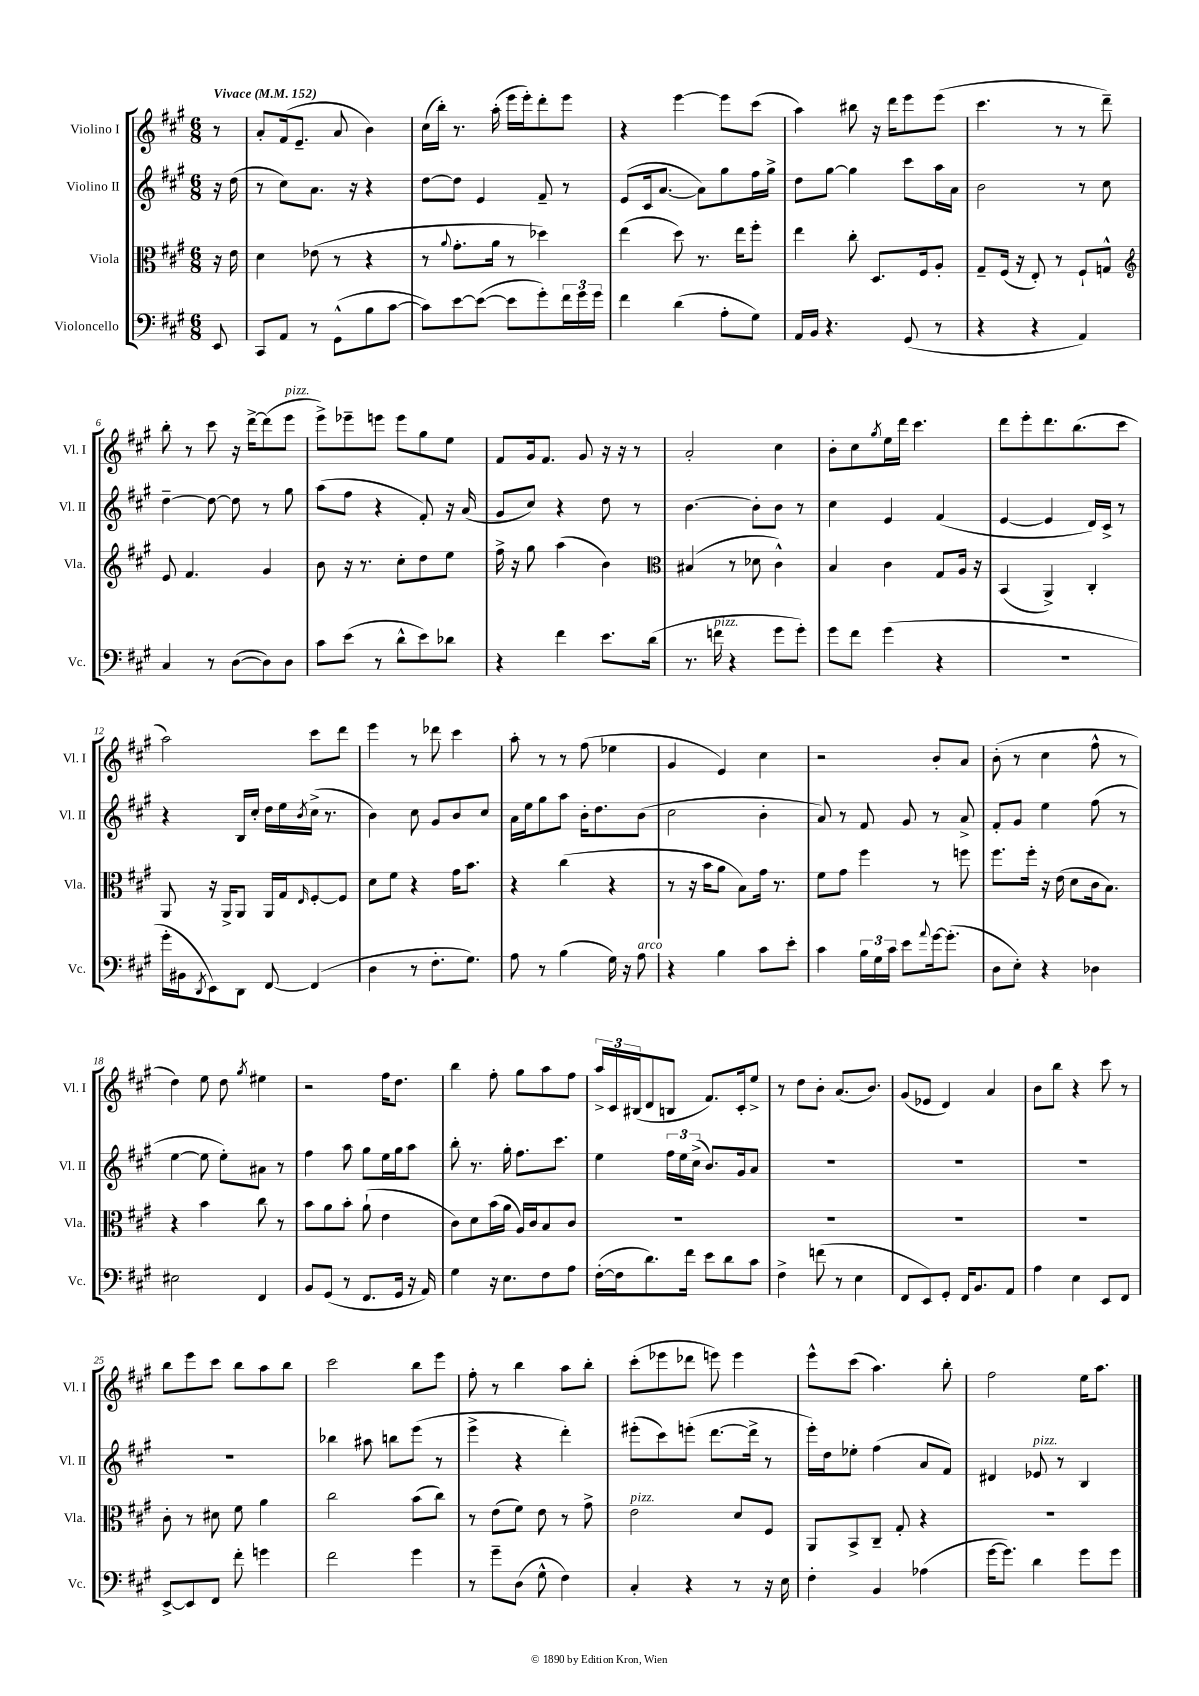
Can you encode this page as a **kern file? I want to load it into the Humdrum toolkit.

**kern	**kern	**kern	**kern
*staff4	*staff3	*staff2	*staff1
*clefF4	*clefC3	*clefG2	*clefG2
*k[f#c#g#]	*k[f#c#g#]	*k[f#c#g#]	*k[f#c#g#]
*M6/8	*M6/8	*M6/8	*M6/8
*MM152	*MM152	*MM152	*MM152
8EE	16r	16r	8r
.	16e	(16dd	.
=	=	=	=
8CC#	4d	8r	8a'
8AA	.	8cc#)	(16f#
.	.	.	8.e~
8r	(8e-	8.a	.
(8GG#^^	8r	.	8a
.	.	16r	.
8B	4r	4r	4b)
[8c#	.	.	.
=	=	=	=
8c#])	8r	[8dd	(16cc#
.	.	.	16bb')
.	8qqa	.	.
[8e	8.g#'	8dd]	8.r
(8e_	.	4e	.
.	16a	.	(16aa'
8e]	8r	.	16eee
.	.	.	16eee')
8g#')	4dd-)	8f#~	8ddd'
24f#	.	8r	8eee
24g#	.	.	.
24g#	.	.	.
=	=	=	=
4f#	(4ee	(8e	4r
.	.	16c#	.
.	.	[8.a	.
(4d	8dd)	.	[4eee
.	8.r	8a])	.
8A'	.	8gg#	8eee]
.	16ee	.	.
8G#)	8ff#'	16ff#	(8ccc#
.	.	16gg#^	.
=	=	=	=
16AA	4ee	8dd	4aa)
16BB	.	.	.
4.r	.	[8gg#	.
.	8cc#'	4gg#]	8bb#
.	8.D	.	16r
.	.	.	16ddd
(8GG#	.	8ccc#	8eee
.	16F#	.	.
8r	8A'	16aa	(8eee
.	.	16a	.
=	=	=	=
4r	8G#~	2b	4.ccc#
.	(16F#	.	.
.	16r	.	.
4r	8E')	.	.
.	8r	.	8r
4AA)	8F#`	8r	8r
.	8G^^	8cc#	8ddd~)
=	=	=	=
*	*clefG2	*	*
4C#	8e	[4dd~	8bb'
.	4.f#	.	8r
8r	.	8dd_	8ccc#
([8D	.	8dd]	16r
.	.	.	[16ddd^
8D])	4g#	8r	(8ddd]
8D	.	8gg#	8eee
=	=	=	=
8c#	8b	(8aa	8eee^)
(8e	16r	8ff#	8eee-~
.	8.r	.	.
8r	.	4r	8eee
8d^^	8cc#'	.	8eee
8e)	8dd	8f#')	8gg#
8d-	8ee	16r	8ee
.	.	(16a	.
=	=	=	=
4r	16ff#^	8g#	8f#
.	16r	.	.
.	8gg#	8cc#)	16g#
.	.	.	8.f#
4f#	(4aa	4r	.
.	.	.	8g#
8.e	4b)	8dd	16r
.	.	.	16r
.	.	8r	8r
(16d	.	.	.
=	=	=	=
*	*clefC3	*	*
8.r	(4B#	[4.b	2a'
16f	.	.	.
4r	8r	.	.
.	8d-	8b']	.
8g#	4c#^^)	8b	4cc#
8g#')	.	8r	.
=	=	=	=
8g#	4B	4cc#	8b'
8f#	.	.	8cc#
.	.	.	8qgg#
(4g#	4c#	4e	16ee
.	.	.	16ddd
.	.	.	4.ccc#
4r	8G#	(4f#	.
.	16A	.	.
.	16r	.	.
=	=	=	=
2.r	(4BB	[4e	8ddd
.	.	.	8eee'
.	4AA^)	4e]	8.ddd
.	.	.	(8.bb
.	4C#'	16d)	.
.	.	16c#^	.
.	.	8r	8ccc#
=	=	=	=
16g#'	8AA	4r	2aa)
16BB#	.	.	.
8qDD	.	.	.
8EE)	16r	.	.
.	16AA^	.	.
8DD	8AA	16B	.
.	.	16cc#'	.
[8FF#	16AA	16dd	.
.	16G#	16ee	.
.	16qqE	8qb	.
(4FF#]	[8F#'	(16cc#^	8ccc#
.	.	8.r	.
.	8F#]	.	8ddd
=	=	=	=
4D	8d	4b)	4eee
.	8f#	.	.
8r	4r	8cc#	8r
8.F#'	.	8g#	8ddd-
.	16g#	8b	4ccc#
8.G#)	8.b	.	.
.	.	8cc#	.
=	=	=	=
8A	4r	16a	8aa'
.	.	16ee	.
8r	.	8gg#	8r
(4B	(4cc#	8aa	8r
.	.	16b'	(8ff#
.	.	8.dd	.
16G#)	4r	.	4ee-
16r	.	.	.
8A	.	(8b	.
=	=	=	=
4r	8r	2cc#	4g#
.	16r	.	.
.	16b	.	.
4B	8a	.	4e)
.	8B)	.	.
8c#	16g#	4b'	4cc#
.	8.r	.	.
8e'	.	.	.
=	=	=	=
4c#	8f#	8a)	2r
.	8g#	8r	.
24B	4ff#	8f#	.
24G#	.	.	.
24c#	.	.	.
8e	.	8g#	.
8qqa	.	.	.
[16g#	8r	8r	8b'
(8.g#']	.	.	.
.	8ff	8a^	8a
=	=	=	=
8D	8.ff#	8f#'	(8b'
8E')	.	8g#	8r
.	16ff#'	.	.
4r	16r	4ee	4cc#
.	(16e	.	.
.	8d	.	.
4D-	16c#	(8ff#	8ff#^^
.	8.B)	.	.
.	.	8r	8r
=	=	=	=
2E#	4r	[4ee	4dd)
.	4b	8ee]	8ee
.	.	8ee')	8dd
.	.	.	8qgg#
4FF#	8cc#	8a#	4ee#
.	8r	8r	.
=	=	=	=
8BB	8b	4ff#	2r
(8GG#	8a	.	.
8r	8b'	8aa	.
8.FF#	(8a`	8gg#	.
.	4e	16ee	16ff#
16GG#	.	16gg#	8.dd
16r	.	8aa	.
16AA)	.	.	.
=	=	=	=
4G#	8c#)	8bb'	4bb
.	8d	8.r	.
16r	(16b	.	8ff#'
8.E	16a	16gg#'	.
.	16A)	8.ff#	8gg#
.	16c#	.	.
8F#	8B	.	8aa
.	.	8.ccc#	.
8A	8c#	.	8ff#
=	=	=	=
([16F#'	2.r	4ee	24aa^
.	.	.	24c#
16F#]	.	.	.
.	.	.	(24B#
8.d)	.	.	8d
.	.	24ff#	8B
.	.	24ee	.
16f#	.	.	.
.	.	(24cc#^	.
8e	.	8.b)	8.f#)
8d	.	.	.
.	.	16g#	16c#'
8c#	.	8a	8ee^
=	=	=	=
4F#^	2.r	2.r	8r
.	.	.	8dd
(8f	.	.	8b'
8r	.	.	(8.a
4E	.	.	.
.	.	.	8.b)
=	=	=	=
8FF#	2.r	2.r	(8g#
8EE)	.	.	8e-
8GG#'	.	.	4d)
16FF#	.	.	.
8.BB	.	.	.
.	.	.	4a
8AA	.	.	.
=	=	=	=
4A	2.r	2.r	8b
.	.	.	8bb
4E	.	.	4r
8EE	.	.	8ccc#
8FF#	.	.	8r
=	=	=	=
[8EE^	8c#'	2.r	8bb
8EE]	8r	.	8eee
8FF#	8d#	.	8ccc#
8f#'	8f#	.	8bb
4g	4a	.	8aa
.	.	.	8bb
=	=	=	=
2f#	2cc#	4bb-	2ccc#
.	.	8aa#	.
.	.	8bb	.
4g#	(8b	(8eee	8bb
.	8cc#)	8r	8eee
=	=	=	=
8r	8r	4eee^	8ff#'
8g#~	(8e	.	8r
(8D	8f#)	4r	4bb
8G#^^	8e	.	.
4F#)	8r	4ddd')	8aa
.	8g#^	.	8bb'
=	=	=	=
4C#'	2e	(8eee#'	(8ccc#'
.	.	8ccc#)	8eee-
4r	.	(8eee'	8ddd-
.	.	[8.ddd	8eee)
8r	8d	.	4eee
.	.	16ddd^]	.
16r	8F#	8r	.
16E	.	.	.
=	=	=	=
4F#'	8AA	16eee')	8eee^^
.	.	16dd	.
.	8BB^	8ee-'	(8ccc#
4BB	8C#~	(4ff#	4.aa)
.	8G#'	.	.
(4A-	4r	8a	.
.	.	8f#)	8bb'
=	=	=	=
[16g#	2.r	4d#	2ff#
8.g#])	.	.	.
4d	.	8e-	.
.	.	8r	.
8g#	.	4B	16ee
.	.	.	8.aa
8g#	.	.	.
==	==	==	==
*-	*-	*-	*-
